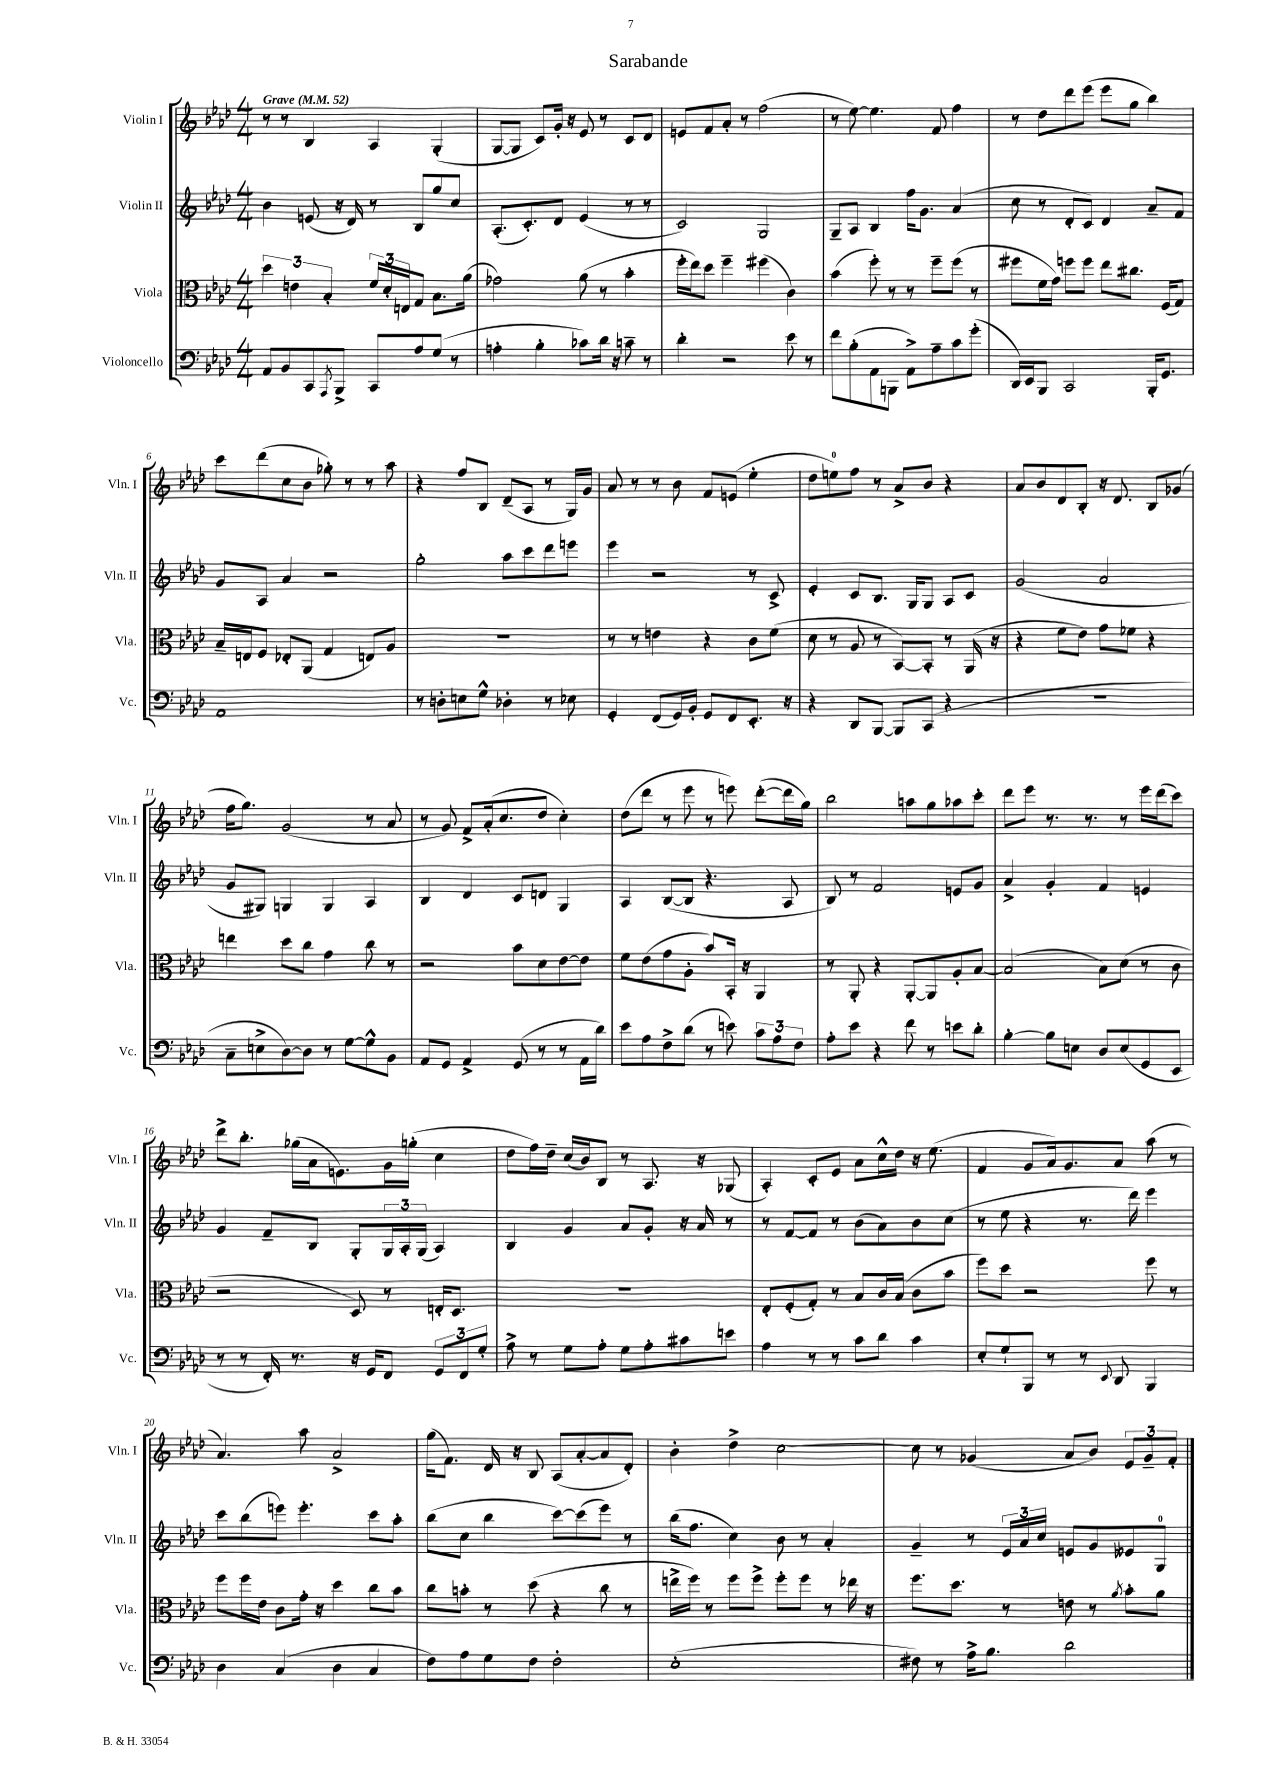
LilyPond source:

\header { title = "Sarabande" }
<<
\new StaffGroup <<
\new Staff = "s0" \with { instrumentName = "Violin I" shortInstrumentName = "Vln. I" } {
    \clef treble \key aes \major \numericTimeSignature \time 4/4 \tempo "Grave" 4 = 52
    r8 r8 bes4 aes4 g4-.( |
    g8~ g8 c'8) g'16-. r16 ees'8 r8 c'8 des'8 |
    e'8 f'8 aes'8-. r8 f''2( |
    r8 ees''8~) ees''4. f'8 f''4 |
    r8 des''8 des'''8 ees'''8( ees'''8 g''8 bes''4) |
    c'''8 des'''8( c''8 bes'8 ges''8-.) r8 r8 aes''8 |
    r4 f''8 bes8 des'8--( aes8 r8 g16) g'16 |
    aes'8 r8 r8 bes'8 f'8 e'8( ees''4-. |
    des''8 e''8-0) f''8 r8 aes'8-> bes'8 r4 |
    aes'8 bes'8 des'8 bes8-. r16 des'8. bes8 ges'8( |
    f''16 g''8.) g'2( r8 aes'8 |
    r8 g'8) f'8-> aes'16-.( c''8. des''8 c''4-.) |
    des''8( des'''8 r8 ees'''8 r8 e'''8) des'''8~-.( des'''16 g''16) |
    bes''2 a''8 g''8 aes''8 c'''8-. |
    des'''8 ees'''8 r8. r8. r8 ees'''16 des'''16( c'''8) |
    des'''8-> bes''8.-. ges''16( aes'16 e'8.) g'16 g''16-.( c''4 |
    des''8 f''16) des''16-- c''16( bes'16) bes8 r8 aes8. r16 ges8( |
    aes4-.) c'8-. ees'8 aes'8 c''16-^ des''16 r16 ees''8.( |
    f'4 g'8 aes'16) g'8. aes'8 aes''8( r8 |
    aes'4.) aes''8 aes'2-> |
    g''16( f'8.) des'16 r16 bes8 aes8( aes'8~-. aes'8 des'8-.) |
    bes'4-. des''4-> c''2~ |
    c''8 r8 ges'4( aes'8 bes'8) \tuplet 3/2 { ees'8 ges'8-- f'8-. } \bar "|." |
}
\new Staff = "s1" \with { instrumentName = "Violin II" shortInstrumentName = "Vln. II" } {
    \clef treble \key aes \major \numericTimeSignature \time 4/4
    bes'4 e'8( r16 des'16) r8 bes8 g''8 c''8 |
    aes8.-.( c'8.-.) des'8 ees'4( r8 r8 |
    c'2) g2 |
    g8-- aes8 bes4 f''16 g'8. aes'4( |
    c''8 r8 des'8-. c'8) des'4 aes'8-- f'8 |
    g'8 aes8 aes'4 r2 |
    g''2-. aes''8 c'''8 des'''8 e'''8 |
    ees'''4 r2 r8 c'8-> |
    ees'4-. c'8 bes8. g16 g8 aes8 c'8 |
    g'2( aes'2 |
    g'8 gis8) g4 g4 aes4 |
    bes4 des'4 c'8 d'8 g4 |
    aes4 bes8~( bes8 r4. aes8 |
    bes8) r8 f'2 e'8 g'8 |
    aes'4-> g'4-. f'4 e'4 |
    g'4 f'8-- bes8 g8-. \tuplet 3/2 { g16 aes16-. g16( } aes4) |
    bes4 g'4 aes'8 g'8-. r16 aes'16 r8 |
    r8 f'8~ f'8 r8 bes'8( aes'8) bes'8 c''8( |
    r8 ees''8 r4 r8. des'''16) ees'''4 |
    c'''8 bes''8( e'''8) e'''4.-. c'''8 aes''8-. |
    bes''8( c''8 bes''4 c'''8~) c'''8( ees'''8) r8 |
    bes''16( f''8. c''4) bes'8 r8 aes'4-. |
    g'4-- r8 \tuplet 3/2 { ees'16 aes'16 c''16 } e'8 g'8 eeses'8 g8-0 \bar "|." |
}
\new Staff = "s2" \with { instrumentName = "Viola" shortInstrumentName = "Vla." } {
    \clef alto \key aes \major \numericTimeSignature \time 4/4
    \tuplet 3/2 { des''4 e'4 bes4-. } \tuplet 3/2 { f'16 des'16-. e16 } g8 bes8. aes'16( |
    ges'2) aes'8( r8 bes'4-. |
    f''16-. ees''16) des''8 f''4-- fis''4( c'4) |
    bes'4( f''8-.) r8 r8 f''8-- f''8( r8 |
    fis''8 f'16 g'16) f''8 f''8 ees''8 cis''8. f16( g8) |
    bes16-- e16 f8 ees8-. aes,8( g4 e8) aes8 |
    R1 |
    r8 r8 e'4 r4 c'8 f'8( |
    des'8 r8 aes8 r8 bes,8~) bes,8-. r8 aes,16( r16 |
    r4 f'8 ees'8) g'8 fes'8 r4 |
    e''4 des''8 c''8 g'4 c''8 r8 |
    r2 bes'8 des'8 ees'8~ ees'8 |
    f'8 ees'8( g'8 aes8-. bes'8) bes,16-. r16 aes,4 |
    r8 aes,8-. r4 aes,8~-. aes,8 aes8-. bes8~ |
    bes2( bes8) des'8( r8 c'8 |
    r2 des8) r8 e16-. des8. |
    r1 |
    ees8-. f8-.( g8-.) r8 bes8 c'16 bes16( c'8 bes'8 |
    f''8) des''8 r2 f''8 r8 |
    f''8 f''16 ees'16 c'8 g'16-. r16 des''4 c''8 bes'8 |
    c''8 b'8-. r8 des''8( r4 c''8 r8 |
    e''16-> f''16) r8 f''8 f''8-> f''8-. f''8 r8 ees''16 r16 |
    f''8. des''8. r8 e'8 r8 \acciaccatura { aes'8 } bes'8-. aes'8 \bar "|." |
}
\new Staff = "s3" \with { instrumentName = "Violoncello" shortInstrumentName = "Vc." } {
    \clef bass \key aes \major \numericTimeSignature \time 4/4
    aes,8 bes,8 c,8 \acciaccatura { aes,,8 } bes,,8-> c,8 aes8 g8( r8 |
    a4-. bes4-. ces'8) des'16 r16 c'8-- r8 |
    des'4-. r2 ees'8 r8 |
    f'8 bes8-.( aes,8 b,,8 aes,8->) aes8-- c'8 g'8-.( |
    des,16) ees,16 bes,,8 c,2 bes,,16-. g,8. |
    aes,1 |
    r8 d8-. e8 g8-^ des4-. r8 ees8 |
    g,4-. f,8( g,16) bes,16-. g,8 f,8 ees,8.-. r16 |
    r4 des,8 bes,,8~ bes,,8 c,8( r4 |
    r1 |
    c8-- e8-> des8~) des8 r8 g8~ g8-^ bes,8 |
    aes,8 g,8 aes,4-> g,8( r8 r8 aes,16 des'16) |
    ees'8 aes8 f8-> des'8( r8 e'8) \tuplet 3/2 { c'8 aes8 f8 } |
    aes8-. ees'8 r4 f'8 r8 e'8 des'8-. |
    bes4~-. bes8 e8 des8 e8( g,8 ees,8 |
    r8 r8 f,16-.) r8. r16 g,16 f,8 \tuplet 3/2 { g,8 f,8 g8-. } |
    aes8-> r8 g8 aes8-. g8 aes8-. cis'8 e'8 |
    aes4 r8 r8 c'8 des'8 c'4 |
    ees8-. g8-! bes,,8 r8 r8 \appoggiatura { ees,8 } des,8 bes,,4 |
    des4 c4( des4 c4 |
    f8) aes8 g8 f8 f2-. |
    ees1-.( |
    fis8) r8 aes16-> bes8. des'2 \bar "|." |
}
>>
>>
